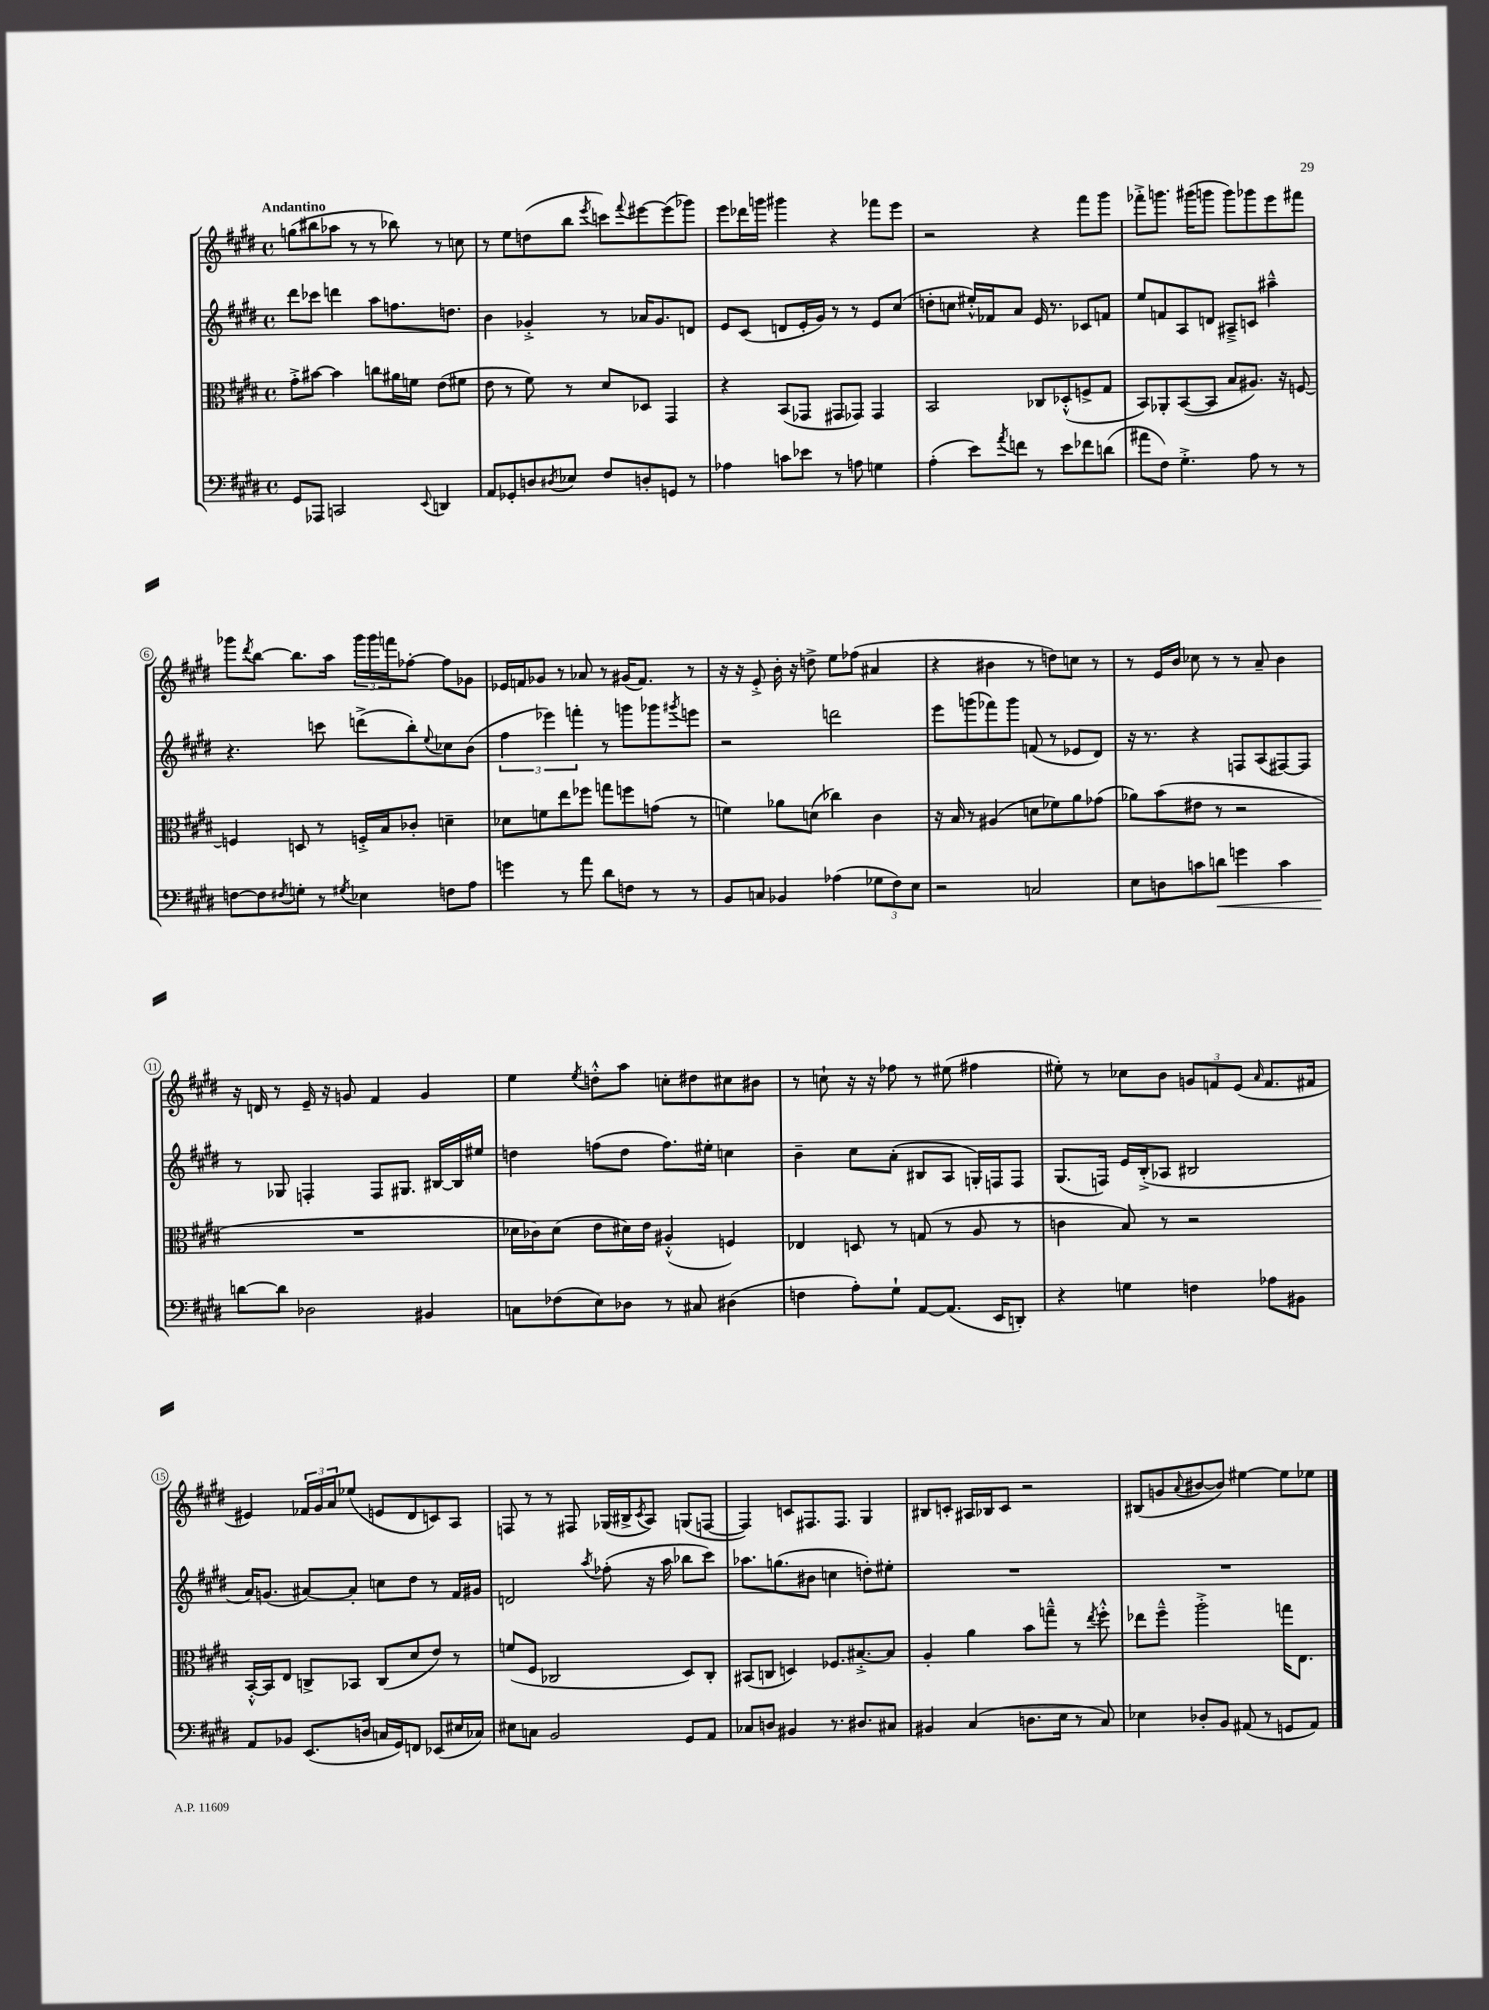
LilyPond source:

<<
\new StaffGroup <<
\new Staff = "s0" {
    \clef treble \key e \major \defaultTimeSignature \time 4/4 \tempo "Andantino"
    g''8( bis''8 aes''8 r8 r8 bes''8) r8 c''8 |
    r8 e''8 d''8( b''8 \acciaccatura { e'''8 } c'''8) \appoggiatura { fis'''8 } eis'''8~ eis'''8( ges'''8) |
    e'''8 des'''16 g'''16 gis'''4 r4 fes'''8 e'''8 |
    r2 r4 fis'''8 gis'''8 |
    fes'''8-.-> g'''8. gis'''16( g'''8 g'''8) ges'''8 e'''8 fis'''8 |
    ges'''8 \acciaccatura { dis'''8 } b''8~ b''8. a''16 \tuplet 3/2 { ges'''16 ges'''16 f'''16 } fes''8~-. fes''8 ges'8 |
    ees'16 f'16 ges'8 r8 aes'8 r8 gis'16( f'8.) r8 |
    r16 r16 e'8-.-> b'16-. r16 d''8-> e''8 fes''8( ais'4 |
    r4 bis'4 r8 d''8) c''8 r8 |
    r8 e'16 b'16 ces''8 r8 r8 a'8-- b'4 |
    r16 d'16 r8 e'16-- r16 g'8 fis'4 g'4 |
    e''4 \acciaccatura { e''8 } d''8-.-^ a''8 c''8-. dis''8 cis''8 bis'8 |
    r8 c''8-! r16 r16 fes''8 r8 eis''8( fis''4 |
    eis''8-.) r8 ces''8 b'8 \tuplet 3/2 { g'8 f'8 e'8( } \grace { a'16 } f'8. fis'16 |
    eis'4) \tuplet 3/2 { fes'16 gis'16 a'16 } ees''8( e'8 dis'8 c'8) a8 |
    f8 r8 r8 fis8 ges16( bis16-> \acciaccatura { cis'8 } a8) g8( f8~ |
    f4) c'8 fis8. fis8. gis4 |
    bis8 c'8-. ais16 bes16 c'8 r2 |
    bis8( g'8 \appoggiatura { a'8 } bis'8~ bis'8) eis''4~ eis''8 ees''8 \bar "|." |
}
\new Staff = "s1" {
    \clef treble \key e \major \defaultTimeSignature \time 4/4
    dis'''8 ces'''8 d'''4 a''8 f''8. d''8. |
    b'4 ges'4-.-> r8 aes'16 ges'8. d'8 |
    e'8 cis'8( d'8 e'16-. gis'16) r8 r8 e'8 cis''8( |
    d''8-. c''8 eis''16-.-^) fes'16 a'8 e'16 r8. ces'8 f'8 |
    e''8 f'8 a8 d'8 ais8---> c'8 ais''4---^ |
    r4. c'''8 d'''8->( b''8-.) \appoggiatura { e''8 } ces''8 b'8( |
    \tuplet 3/2 { fis''4 ees'''4) f'''4-. } r8 g'''8 ges'''8 \acciaccatura { gis'''8 } e'''8 |
    r2 d'''2 |
    e'''8 g'''8( fes'''8) g'''8 f'8( r8 ees'8 dis'8) |
    r16 r8. r4 f8 a8( fis8~) fis8 |
    r8 ges8 f4-. f8 gis8. bis16~ bis16 eis''16 |
    d''4 f''8( d''8 f''8.) eis''16-. c''4 |
    b'4-- cis''8 a'8-.( bis8 a8 g16-.) f16 f8 |
    gis8.( f16) e'16 b16-.->( aes8 bis2 |
    a'16) g'8.( ais'8~) ais'8-. c''8 dis''8 r8 fis'16 gis'16 |
    d'2 \acciaccatura { a''8 } fes''8-.( r16 a''16 bes''8 cis'''8) |
    aes''8. g''8.( bis'8 c''4 d''8-.) eis''8-. |
    R1 |
    R1 \bar "|." |
}
\new Staff = "s2" {
    \clef alto \key e \major \defaultTimeSignature \time 4/4
    gis'8-.-> bis'8~ bis'4 c''8 ais'16 f'16 e'8( fis'8 |
    e'8 r8 fis'8) r8 dis'8 des8 gis,4 |
    r4 b,8( ges,8 gis,8 ges,8) ges,4 |
    b,2 ces8 des8-.-^( f8-> gis8 |
    b,8) aes,8-. b,8~( b,8 b8 ais8.) r16 f8~ |
    f4 d8 r8 f16-.-> b16 ces'8-. d'4-- |
    des'8 f'8 e''8 fes''8 g''8 f''8 g'8( r8 |
    f'4) aes'8 d'8( ces''4) cis'4 |
    r16 b16 r8 ais4( d'8 fes'8) a'8 ges'8( |
    aes'8) b'8( eis'8 r8 r2 |
    R1 |
    des'16 ces'16) des'8( e'8 dis'16) e'16 ais4-.-^( f4) |
    ees4 d8 r8 g8( r8 a8 r8 |
    c'4 b8) r8 r2 |
    b,16~-.-^ b,16 e8 c8-> bes,8 c8( dis'8 e'8) r8 |
    f'8( fis8 ces2 dis8) ces8-. |
    bis,8( c8 d4) fes8. bis8.~-.-> bis8 |
    a4-. a'4 b'8 g''8---^ r8 \acciaccatura { e''8 } fis''8-.-^ |
    ees''8 fis''8---^ a''2-.-> g''16 e8. \bar "|." |
}
\new Staff = "s3" {
    \clef bass \key e \major \defaultTimeSignature \time 4/4
    gis,8 aes,,8 c,2 \appoggiatura { e,8 } d,4 |
    a,8 ges,8-. d8 \acciaccatura { dis8 } ees8 fis8 d8-. g,8 r8 |
    aes4 c'8 ees'8 r8 a8 g4 |
    a4-.( e'8) \acciaccatura { a'8 } f'8 r8 e'8 fes'8 d'8( |
    ais'8 fis8) gis4.-.-> a8 r8 r8 |
    f8~ f8 \acciaccatura { fis8 } g8-. r8 \acciaccatura { gis8 } ees4 f8 a8 |
    g'4 r8 a'8 dis'8 f8 r8 r8 |
    b,8 c8 bes,4 aes4( \tuplet 3/2 { ges8 fis8) e8 } |
    r2 c2 |
    e8 d8 c'8 d'8\< g'4 c'4 |
    d'8~\! d'8 des2 bis,4 |
    c8 fes8( e8) des8 r8 cis8 dis4( |
    f4 a8-.) gis8-! a,8~ a,8.( e,16 d,8-.) |
    r4 g4 f4 aes8 bis,8 |
    a,8 bes,8 e,8.( d16 c16 gis,16) f,8 ees,8( eis16 ces16) |
    eis8 c8 b,2 gis,8 a,8 |
    ces8 d8 bis,4 r8. dis8. cis8 |
    bis,4 cis4( d8. e16 r8 cis8) |
    ees4 des8-. b,8 ais,8( r8 g,8 ais,8) \bar "|." |
}
>>
>>
\layout { \context { \Score \override BarNumber.stencil = #(make-stencil-circler 0.1 0.3 ly:text-interface::print) } }
